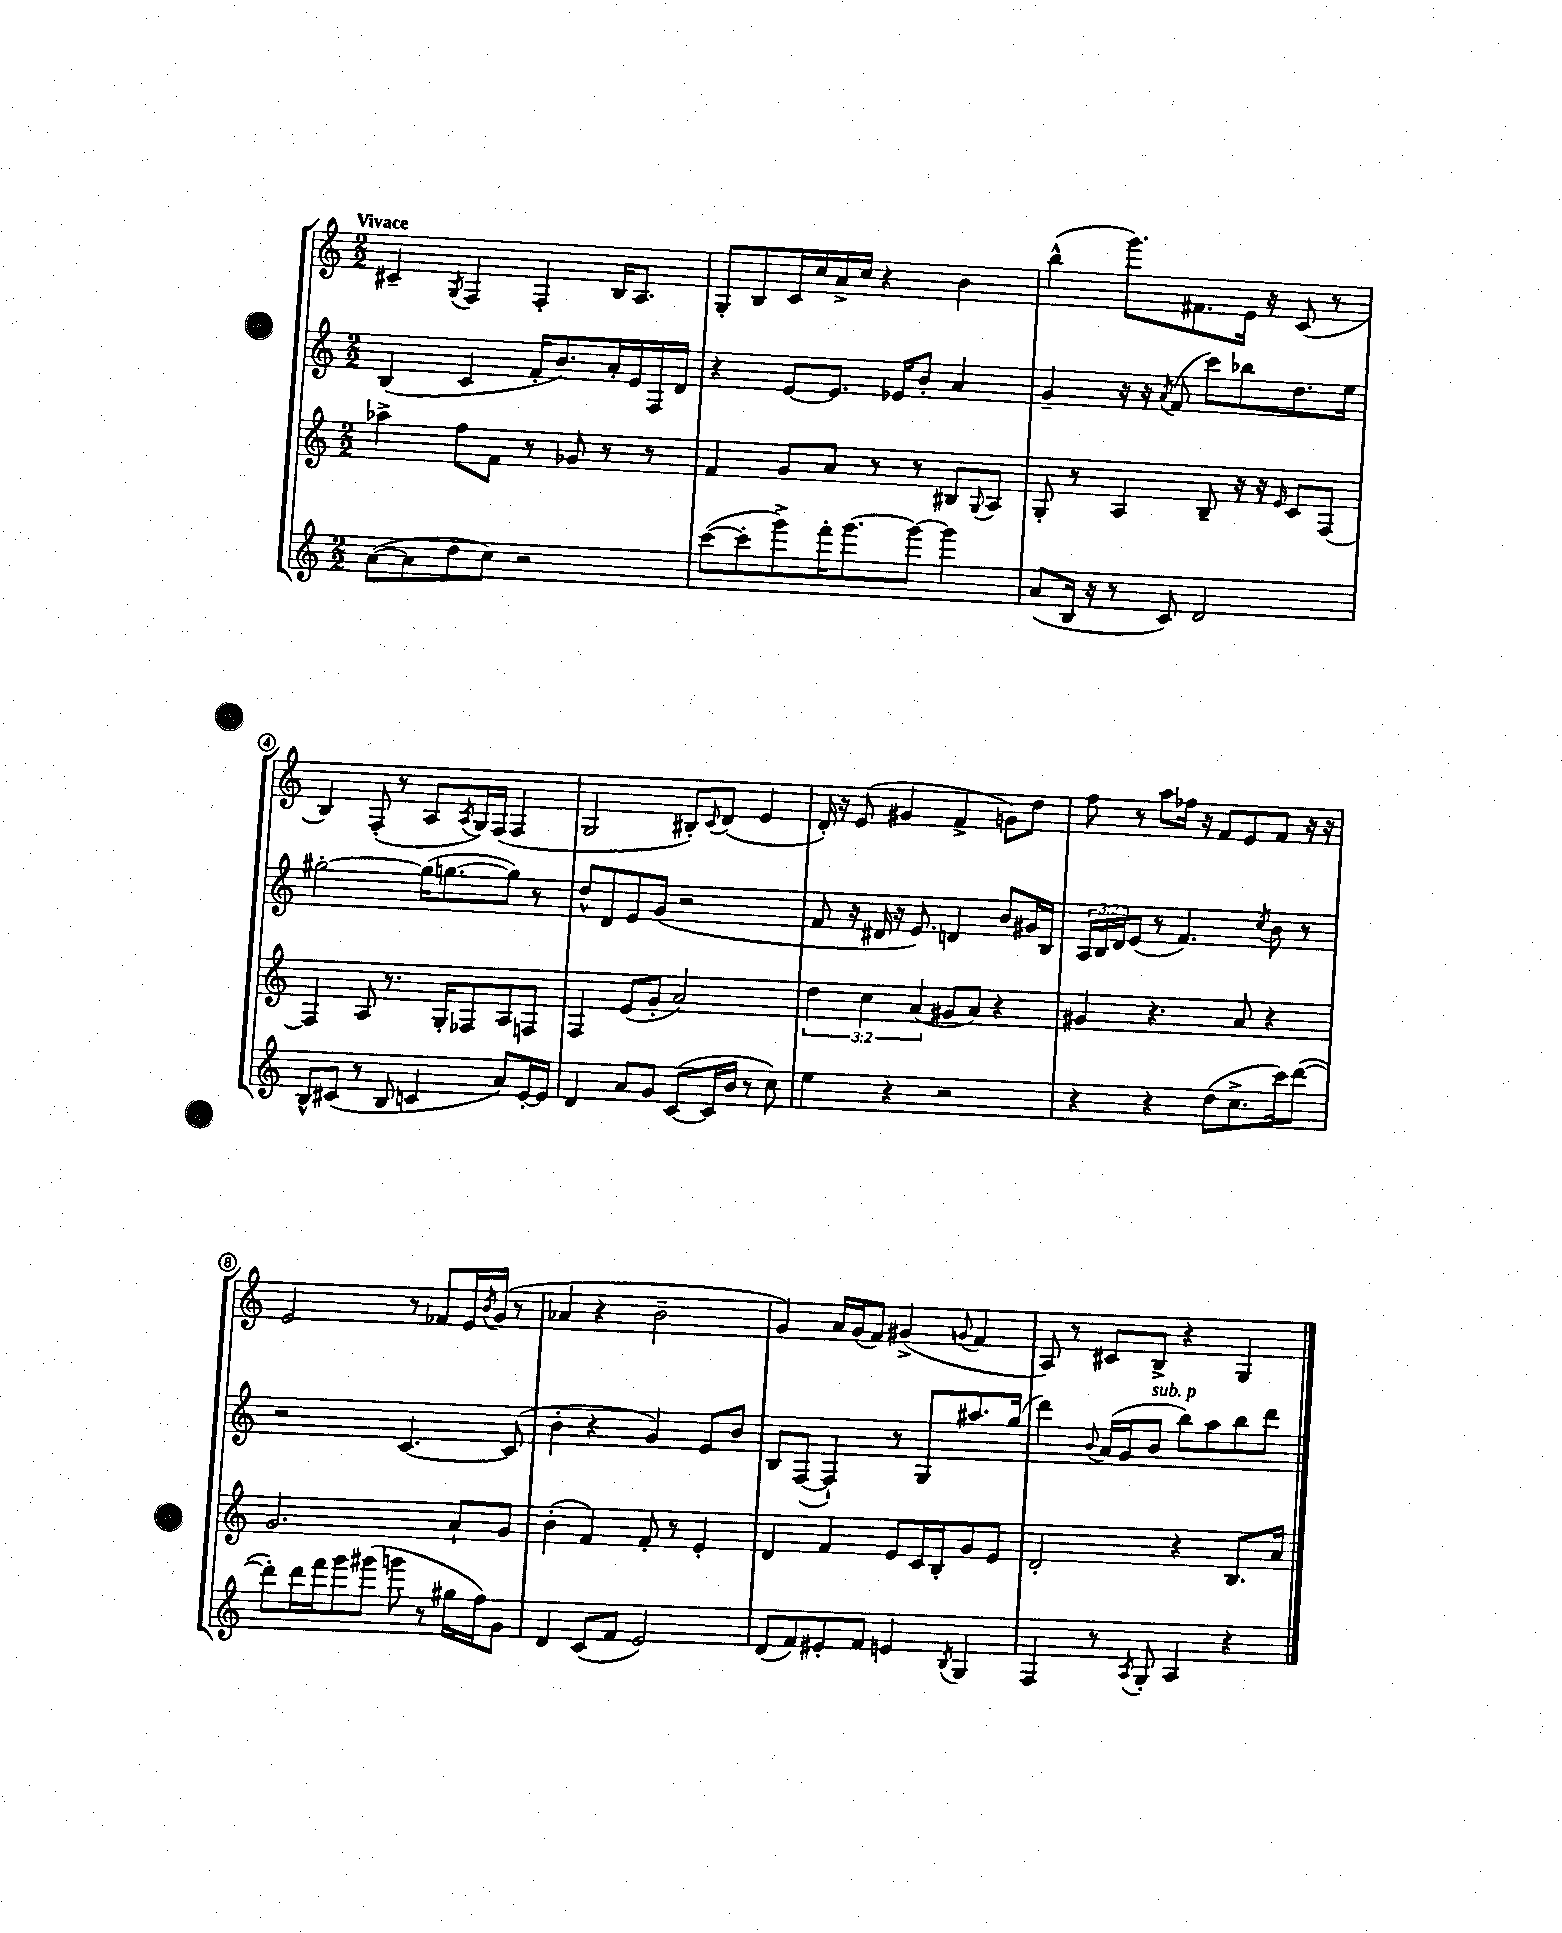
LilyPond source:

<<
\new StaffGroup <<
\new Staff = "s0" {
    \clef treble \key c \major \numericTimeSignature \time 2/2 \tempo "Vivace"
    cis'4-- \acciaccatura { g8 } f4 f4-. b16 a8. |
    g8-. b8 c'16 c''16 a'16-> c''16 r4 b'4 |
    b''4-^( g'''8.) fis'8. e'16 r16 c'8( r8 |
    b4) f8-.( r8 a8 \acciaccatura { a8 } g16) f16( f4 |
    g2 bis8-.) \appoggiatura { c'8 } d'8( e'4 |
    d'16-.) r16 e'8( gis'4 f'4-> g'8) d''8 |
    f''8 r8 a''8 fes''16 r16 f'8 e'8 f'8 r16 r16 |
    e'2 r8 fes'8 e'16 \acciaccatura { b'8 } g'16( r8 |
    aes'4 r4 b'2-- |
    g'4) a'16 g'16( f'8) gis'4->( \appoggiatura { g'8 } f'4 |
    a8) r8 cis'8 b8-> r4 g4 \bar "|." |
}
\new Staff = "s1" {
    \clef treble \key c \major \numericTimeSignature \time 2/2 \override Staff.TupletNumber.text = #tuplet-number::calc-fraction-text
    b4( c'4 f'16-. b'8.) a'16-. e'16 f16 d'16 |
    r4 e'8~ e'8. ees'16 b'8-. a'4 |
    g'4-- r16 r16 \acciaccatura { a'8 } f'8( c'''8) bes''8 d''8. e''16 |
    gis''2~-. gis''16( g''8.~ g''8) r8 |
    d''8-^ d'8 e'8 g'8( r2 |
    f'8 r16 dis'16 r16 e'8.) d'4 b'8 gis'16 b16 |
    \tuplet 3/2 { a16 b16 d'16 } e'8( r8 f'4.) \acciaccatura { c''8 } b'8 r8 |
    r2 c'4.~ c'8( |
    b'4-. r4 g'4) e'8 b'8 |
    b8 f8~( f4-!) r8 g8 ais''8. g''16( |
    d'''4) \appoggiatura { b'8 } a'16( g'16 b'8^\markup { \italic "sub. p" } b''8) a''8 b''8 d'''8 \bar "|." |
}
\new Staff = "s2" {
    \clef treble \key c \major \numericTimeSignature \time 2/2 \override Staff.TupletNumber.text = #tuplet-number::calc-fraction-text
    aes''4-> f''8 f'8 r8 ges'8 r8 r8 |
    f'4 g'8 a'8 r8 r8 bis8 \appoggiatura { g8 } a8 |
    g8-. r8 a4 b8-- r16 r16 \grace { e'16 } c'8 f8~ |
    f4 a8 r8. g16-. fes8 a8 f8 |
    f4 e'8( g'8-. a'2) |
    \tuplet 3/2 { d''4 c''4 a'4( } gis'8 a'8) r4 |
    gis'4 r4. a'8 r4 |
    g'2. a'8-! g'8 |
    b'4-.( f'4) f'8-. r8 e'4-. |
    d'4 f'4 e'8 c'16 b16-. g'8 e'8 |
    d'2-. r4 b8. a'16 \bar "|." |
}
\new Staff = "s3" {
    \clef treble \key c \major \numericTimeSignature \time 2/2
    a'8~( a'8 d''8 c''8) r2 |
    c'''8~( c'''8-. g'''8->) f'''16-. g'''8.~ g'''8~ g'''4 |
    a'8( b16 r16 r8 c'8) d'2 |
    b8-^ cis'8( r8 b8 c'4 a'8) e'16~-. e'16 |
    d'4 a'8 g'8 c'8~( c'16 b'16 r8 c''8) |
    e''4 r4 r2 |
    r4 r4 d''8( c''8.-> c'''16) d'''8~( |
    d'''8-.) d'''16 f'''16 g'''8 gis'''8( g'''8 r8 gis''16 f''16) g'8 |
    d'4 c'8( f'8 e'2) |
    d'8( f'8) eis'8-. f'8 e'4 \acciaccatura { b8 } g4 |
    f4 r8 \acciaccatura { a8 } g8-. a4 r4 \bar "|." |
}
>>
>>
\layout { \context { \Score \override BarNumber.stencil = #(make-stencil-circler 0.1 0.3 ly:text-interface::print) } }
